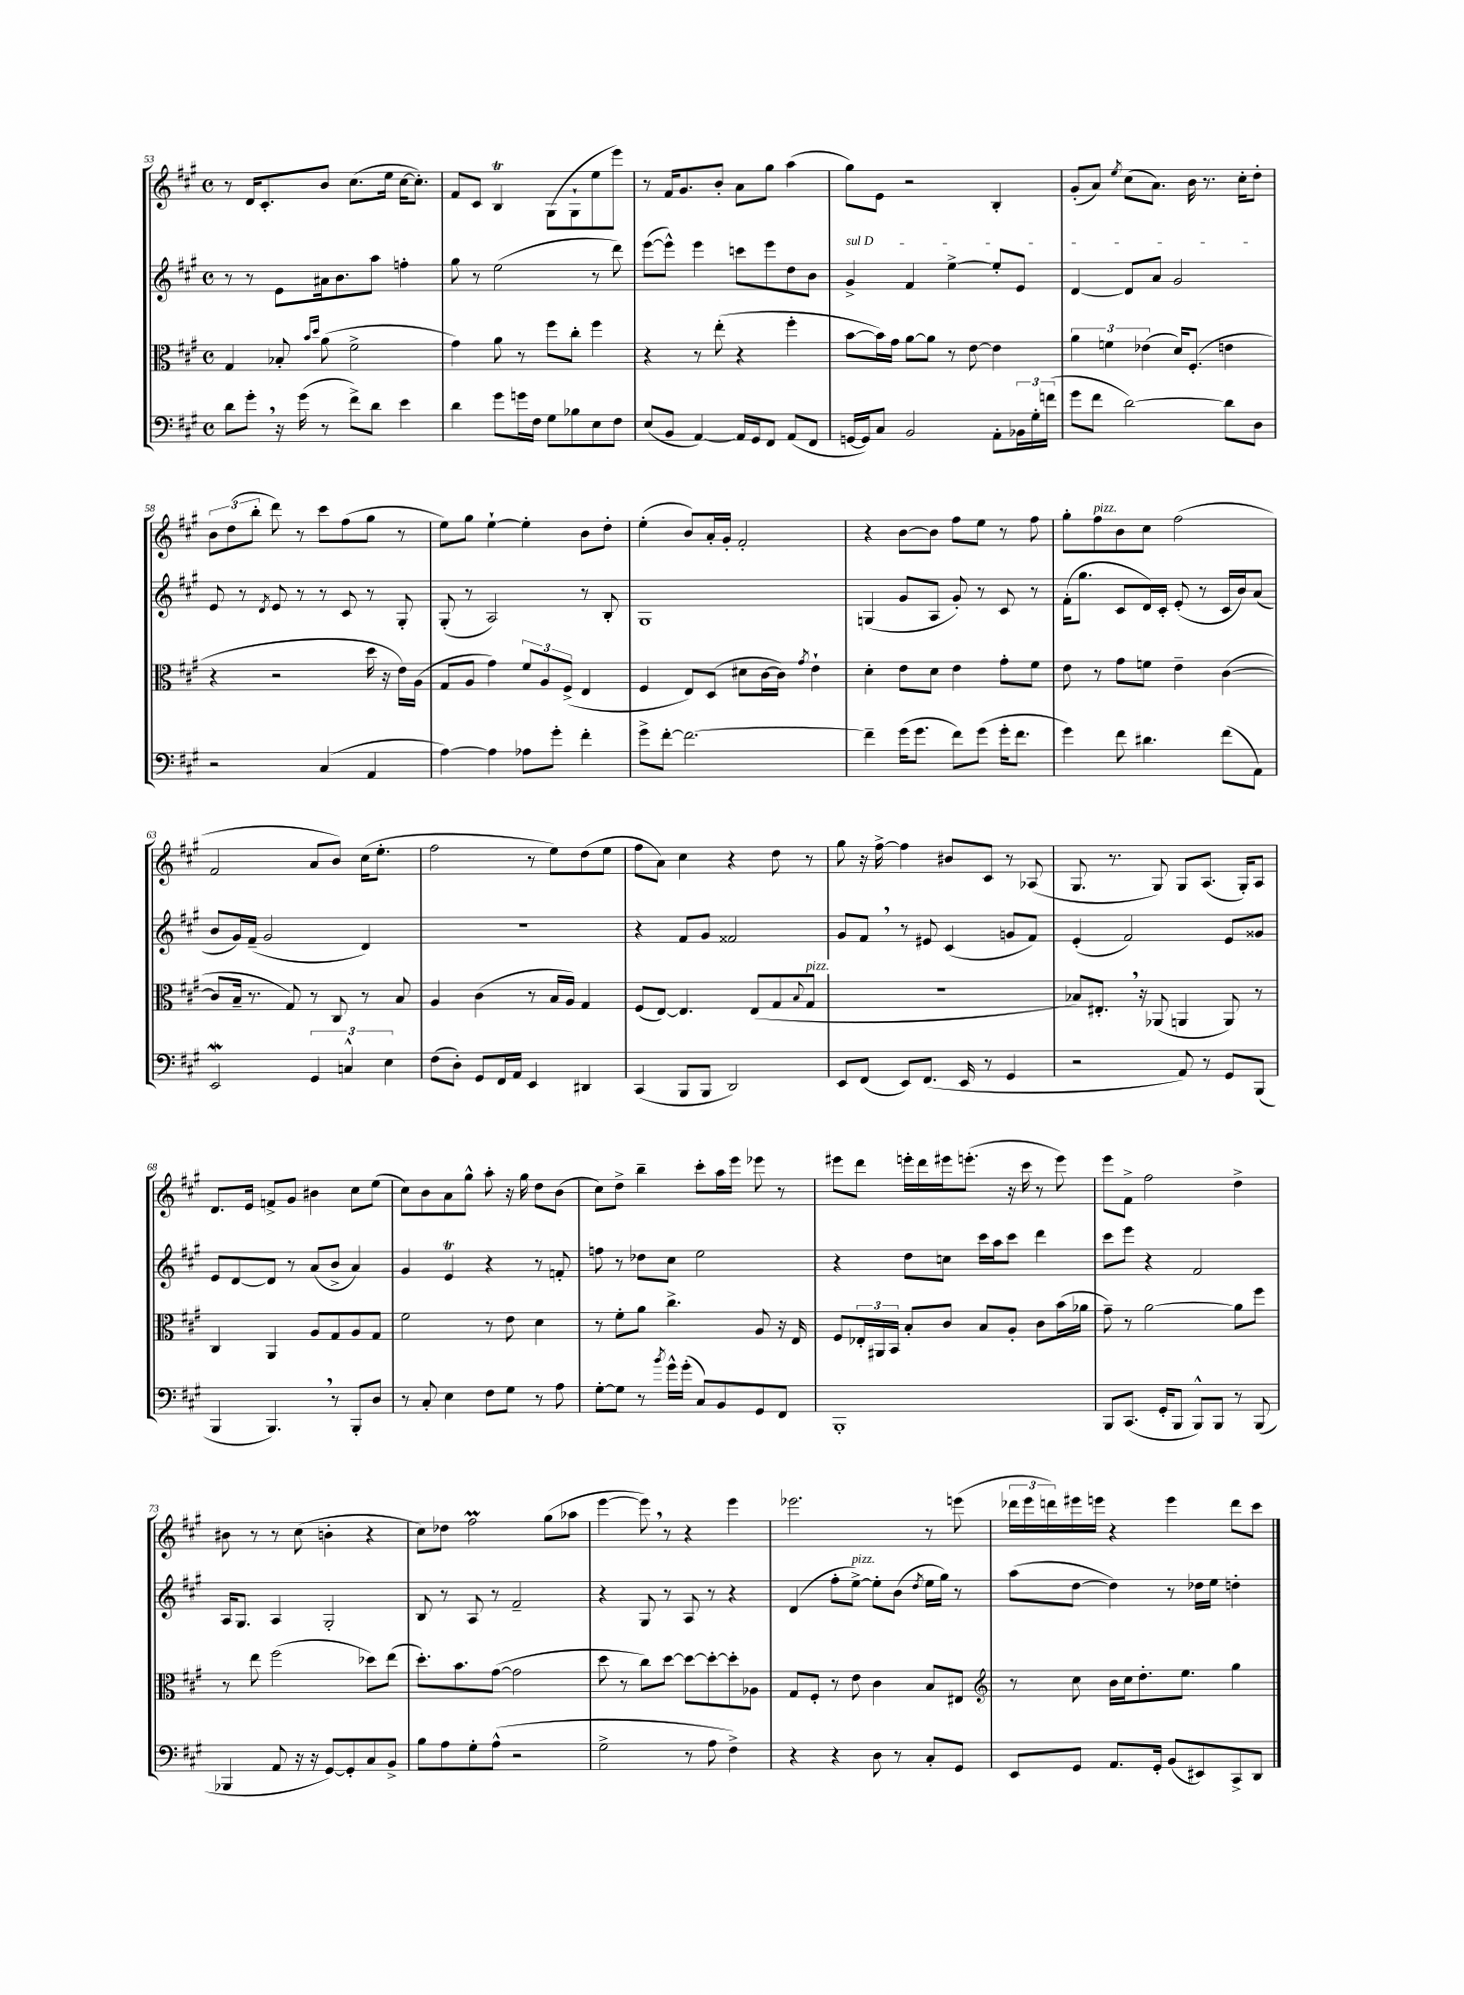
<<
\new StaffGroup <<
\new Staff = "s0" {
    \clef treble \key a \major \defaultTimeSignature \time 4/4
    r8 d'16 cis'8.-. b'8 cis''8.( e''16 cis''16~ cis''8.-.) |
    fis'8 cis'8 b4\trill gis8( gis8-! e''8 e'''8) |
    r8 fis'16 gis'8. b'8-. a'8 gis''8 a''4( |
    gis''8) e'8 r2 b4-. |
    gis'8-.( a'8) \acciaccatura { e''8 } cis''8( a'8.) b'16 r8. cis''16-. d''8-. |
    \tuplet 3/2 { b'8 d''8( b''8-. } d'''8) r8 cis'''8 fis''8( gis''8 r8 |
    e''8) gis''8 e''4~-! e''4-. b'8 d''8-. |
    e''4-.( b'8) a'16-. gis'16-. fis'2-. |
    r4 b'8~ b'8 fis''8 e''8 r8 fis''8 |
    gis''8-. fis''8^\markup { \italic "pizz." } b'8 cis''8 fis''2( |
    fis'2 a'8 b'8) cis''16( e''8.-. |
    fis''2 r8 e''8) d''8( e''8 |
    fis''8 a'8) cis''4 r4 d''8 r8 |
    gis''8 r16 fis''16~-> fis''4 bis'8 cis'8 r8 aes8( |
    gis8. r8. gis8) gis8 a8.( gis16-.) a8 |
    d'8. e'16 f'8-> gis'8 bis'4 cis''8 e''8( |
    cis''8) b'8 a'8 gis''8-^ a''8-. r16 gis''16 d''8 b'8( |
    cis''8) d''8-> b''4-- cis'''8-. a''16 e'''16 ees'''8 r8 |
    eis'''8 d'''8 e'''16-. d'''16 eis'''16 e'''8.-.( r16 cis'''16 r8 e'''8) |
    e'''8 fis'8-> fis''2 d''4-> |
    bis'8 r8 r8 cis''8( b'4-. r4 |
    cis''8) des''8 fis''2\prall gis''8( aes''8 |
    e'''4~ e'''8) \breathe r8 r4 e'''4 |
    ees'''2. r8 e'''8( |
    \tuplet 3/2 { des'''16 e'''16 d'''16) } eis'''16 e'''16 r4 e'''4 d'''8 cis'''8 \bar "|." |
}
\new Staff = "s1" {
    \clef treble \key a \major \defaultTimeSignature \time 4/4
    r8 r8 e'8 ais'16 b'8. a''8 f''4-. |
    gis''8 r8 e''2( r8 d'''8) |
    e'''8~( e'''8-^) e'''4 c'''8 e'''8 d''8 b'8 |
    \once \override TextSpanner.bound-details.left.text = \markup { \italic "sul D" } gis'4->\startTextSpan fis'4 e''4~-> e''8-. e'8 |
    d'4~ d'8 a'8 gis'2\stopTextSpan |
    e'8 r8 \acciaccatura { d'8 } e'8 r8 r8 cis'8 r8 gis8-. |
    gis8-.( r8 a2) r8 b8-. |
    gis1 |
    g4( gis'8 a8 gis'8-.) r8 cis'8 r8 |
    fis'16-.( gis''8. cis'8 d'16) cis'16-. e'8-.( r8 cis'16 b'16) a'8( |
    b'8 gis'16) fis'16--( gis'2 d'4) |
    R1 |
    r4 fis'8 gis'8 fisis'2 |
    gis'8 fis'8 \breathe r8 eis'8 cis'4( g'8 fis'8) |
    e'4-.( fis'2) e'8 gisis'8 |
    e'8 d'8~ d'8 r8 a'8( b'8-> a'4) |
    gis'4 e'4\trill r4 r8 f'8-. |
    f''8 r8 des''8 cis''8 e''2 |
    r4 d''8 c''8 cis'''16 a''16 cis'''8 d'''4 |
    cis'''8 e'''8 r4 fis'2 |
    a16 gis8. a4 gis2-. |
    b8 r8 a8 r8 fis'2-- |
    r4 gis8 r8 a8 r8 r4 |
    d'4( fis''8-. e''8~->^\markup { \italic "pizz." }) e''8-. b'8( \acciaccatura { d''8 } e''16 gis''16) r8 |
    a''8( d''8~ d''4) r8 des''16 e''16 d''4-. \bar "|." |
}
\new Staff = "s2" {
    \clef alto \key a \major \defaultTimeSignature \time 4/4
    gis4 bes8-. \grace { b'16 d''16 } a'8( fis'2-> |
    gis'4) a'8 r8 fis''8 cis''8-. fis''4 |
    r4 r8 e''8-.( r4 fis''4-. |
    b'8~ b'16) gis'16 a'8~ a'8 r8 e'8~ e'4 |
    \tuplet 3/2 { a'4 f'4 ees'4( } d'16) fis8.-.( e'4 |
    r4 r2 d''16 r16 e'16) a16( |
    gis8 a8 gis'4) \tuplet 3/2 { fis'8 a8 fis8->( } e4 |
    fis4 e8) d8( dis'8 cis'16~ cis'16) \acciaccatura { gis'8 } e'4-! |
    d'4-. e'8 d'8 e'4 gis'8-. fis'8 |
    e'8 r8 gis'8 f'8 e'4-- cis'4~( |
    cis'8 b16-- r8. gis8) r8 cis8 r8 b8 |
    a4 cis'4( r8 b16 a16) gis4 |
    fis8( e8~) e4. e8( gis8 \appoggiatura { b8 } gis8^\markup { \italic "pizz." } |
    r1 |
    bes8) eis8.-. \breathe r16 aes,8( a,4 a,8) r8 |
    cis4 a,4 a8 gis8 a8 gis8 |
    fis'2 r8 e'8 d'4 |
    r8 fis'8-. a'8 cis''4.-> a8 r16 e16 |
    fis8 \tuplet 3/2 { ees16-. ais,16 b,16 } b8-. cis'8 b8 a8-. cis'8 b'16( aes'16 |
    gis'8--) r8 a'2~ a'8 fis''8 |
    r8 e''8 fis''2( des''8) e''8( |
    d''8.-.) b'8. gis'8~( gis'2 |
    d''8 r8 cis''8) d''8~ d''8~ d''8~-. d''8-. aes8 |
    gis8 fis8-. r8 e'8 cis'4 b8 eis8 |
    \clef treble r8 cis''8 b'16 cis''16 d''8.-. e''8. gis''4 \bar "|." |
}
\new Staff = "s3" {
    \clef bass \key a \major \defaultTimeSignature \time 4/4
    d'8 gis'8-. \breathe r16 gis'16( r8 fis'8->) d'8 e'4 |
    d'4 gis'8 g'16 fis16 gis8 bes8 e8 fis8 |
    e8( b,8 a,4~) a,16 gis,16 fis,8 a,8( fis,8 |
    g,16~ g,16) cis8 b,2 a,8-. \tuplet 3/2 { bes,16 gis16-. f'16( } |
    gis'8 fis'8 d'2~) d'8 d8 |
    r2 cis4( a,4 |
    a4~) a4 aes8 gis'8-. fis'4-. |
    gis'8-> fis'8~-. fis'2.~ |
    fis'4-- gis'16( gis'8. fis'8) gis'8( gis'16-. fis'8. |
    gis'4) fis'8 dis'4. fis'8( a,8) |
    e,2\mordent \tuplet 3/2 { gis,4 c4-^ e4 } |
    fis8( d8-.) gis,8 fis,16 a,16 e,4 dis,4 |
    cis,4( b,,8 b,,8 d,2) |
    e,8 fis,8( e,8) fis,8.( e,16 r8 gis,4 |
    r2 a,8) r8 gis,8 b,,8( |
    b,,4 b,,4.) \breathe r8 b,,8-. d8 |
    r8 cis8-. e4 fis8 gis8 r8 a8 |
    gis8~-. gis8 r8 \acciaccatura { b'8 } gis'16-^ gis'16-.( cis8) b,8 gis,8 fis,8 |
    b,,1-. |
    b,,8 cis,8.( gis,16-. b,,8 b,,8-^) b,,8 r8 b,,8( |
    bes,,4 a,8 r16 r16 gis,8~) gis,8-. cis8 b,8-> |
    b8 a8 gis8-. a8-^( r2 |
    gis2-> r8 a8 fis4->) |
    r4 r4 d8 r8 cis8-. gis,8 |
    e,8 gis,8 a,8. gis,16-. b,8( eis,8) cis,8-> d,8 \bar "|." |
}
>>
>>
\layout { \context { \Score currentBarNumber = #53 } }
